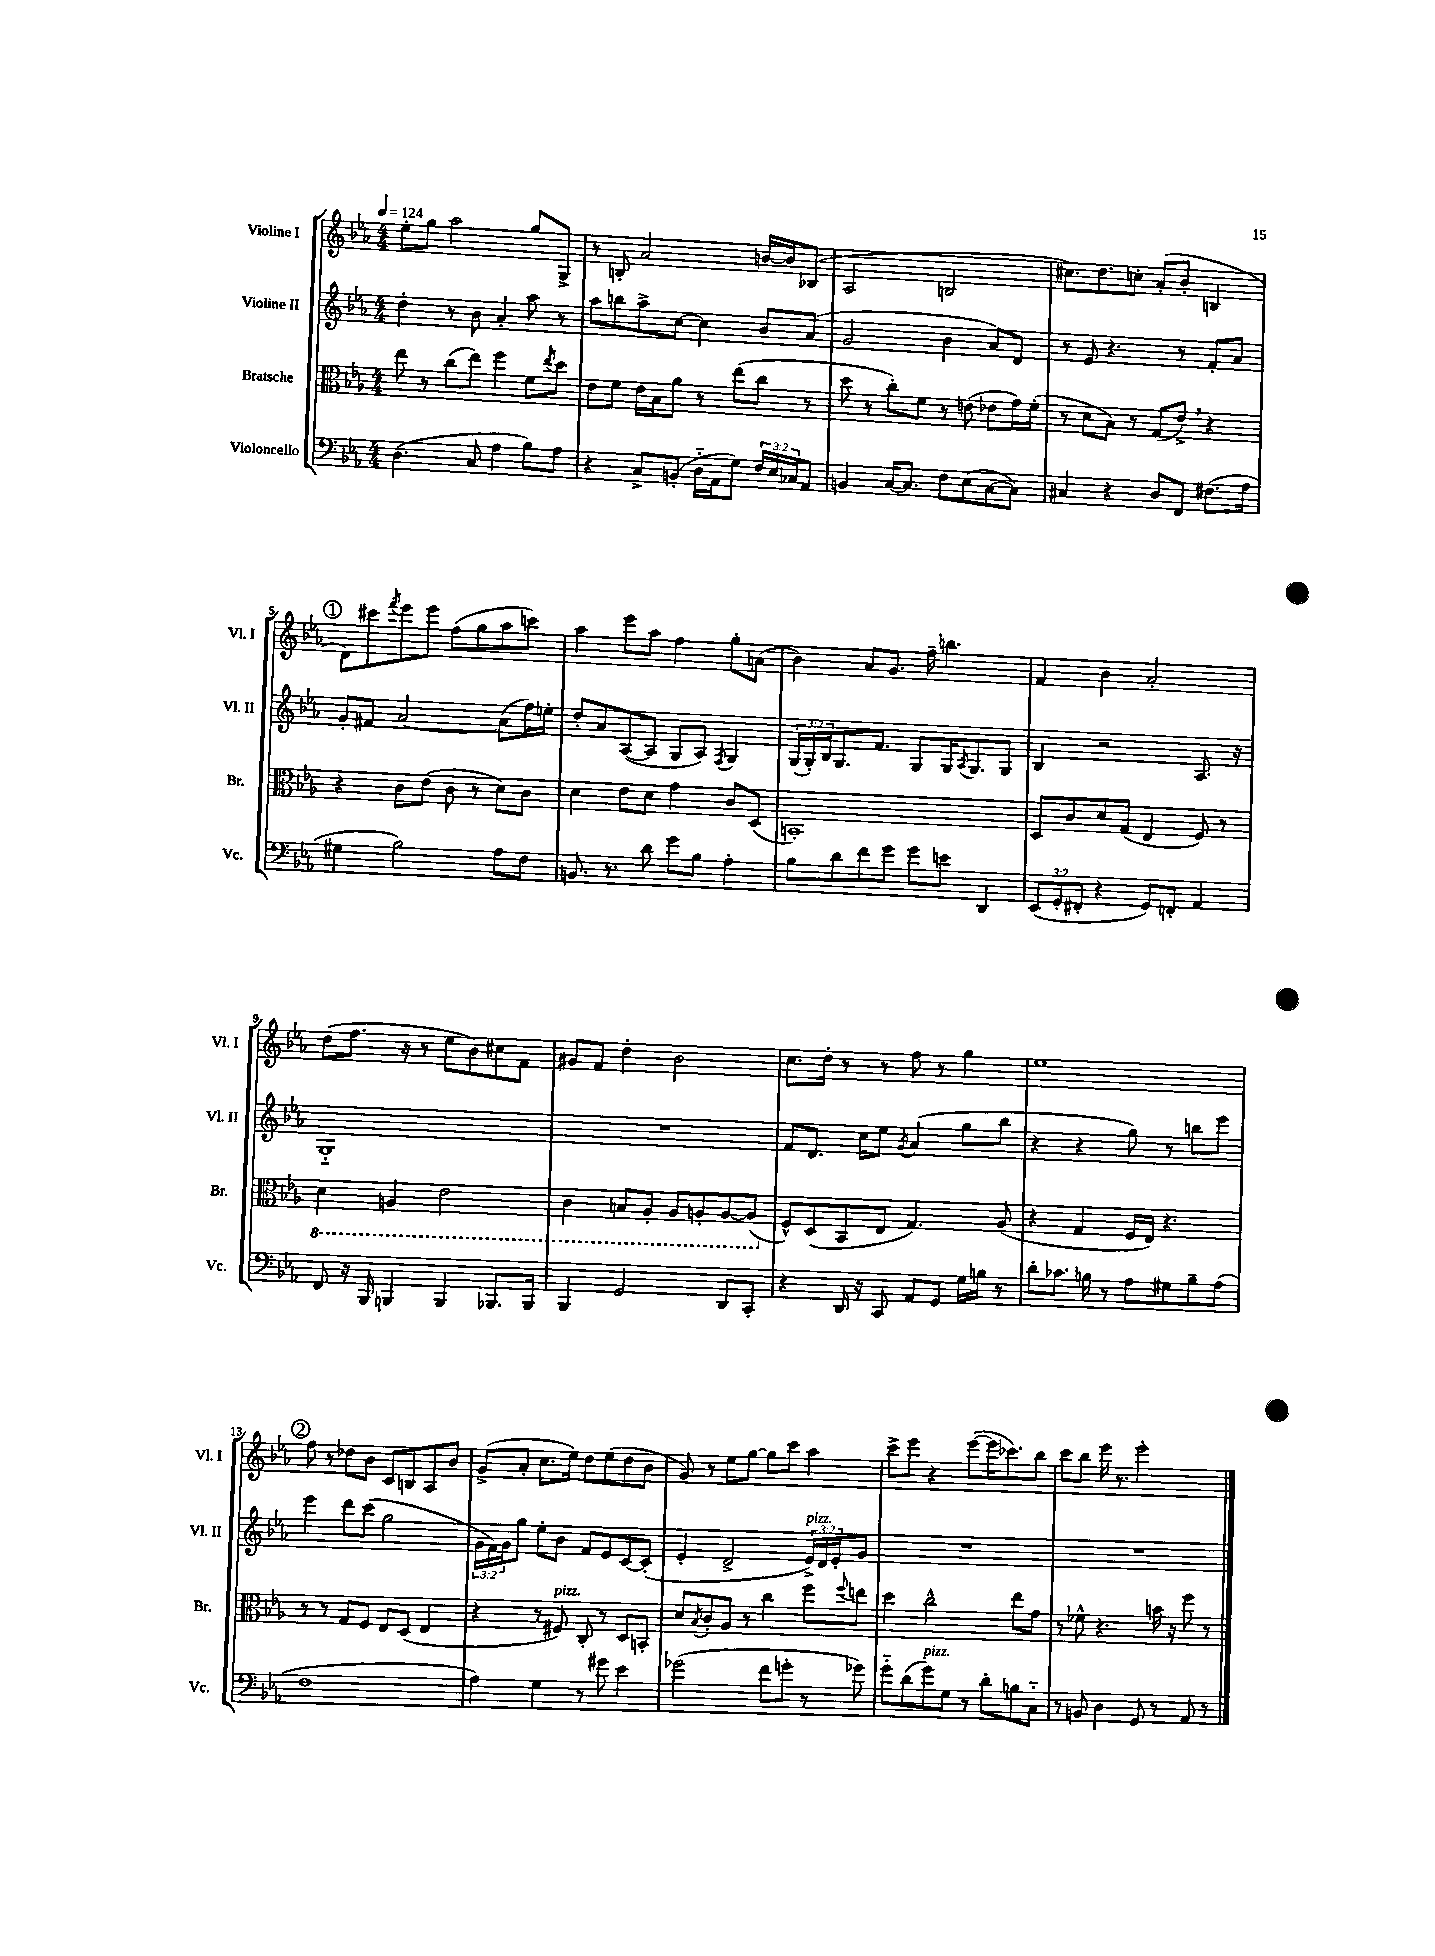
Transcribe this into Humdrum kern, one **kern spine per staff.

**kern	**kern	**kern	**kern
*staff4	*staff3	*staff2	*staff1
*clefF4	*clefC3	*clefG2	*clefG2
*k[b-e-a-]	*k[b-e-a-]	*k[b-e-a-]	*k[b-e-a-]
*M4/4	*M4/4	*M4/4	*M4/4
*MM124	*MM124	*MM124	*MM124
(4.D	8ee-	4dd'	8ee-'
.	8r	.	8gg
.	(8cc	8r	2aa-
8C	8ee-)	8b-	.
4A-	4ff	4a-'	.
8B-)	8f	8aa-	8gg
.	8qee-	.	.
8A-	8dd	8r	8G^
=	=	=	=
4r	8e-	8aa-	8r
.	8f	8bb	8B'
8C^	16e-	8aa-^	2a-
.	16B-	.	.
(8BB'	8a-	[8cc	.
16D'~	8r	4cc]	.
16AA-	.	.	.
8G)	(8ee-	.	.
24F	8cc	8b-	[16b
24E-	.	.	.
.	.	.	16b]
24C-	.	.	.
8AA-	8r	(8a-	(8B-
=	=	=	=
4BB	8dd	2g	2A-
.	8r	.	.
[16C	8cc')	.	.
8.C]	.	.	.
.	8f	.	.
8F	8r	4b-	2B
(8E-	(8e	.	.
[8C	8e-	8a-)	.
8C])	16g)	8d	.
.	(16f'	.	.
=	=	=	=
4C#	8r	8r	8.cc#)
.	8d	8e-	.
.	.	.	8.dd
4r	8B-)	4.r	.
.	8r	.	8cc'
8D	(8G	.	(8a-'
8FF	8e-^)	8r	8b-'
(8.F#	4r	8f'	4B
.	.	8a-	.
16A-	.	.	.
=	=	=	=
4G#	4r	8g'	8d)
.	.	8f#	8ccc#
.	.	.	8qfff
2B-)	8c	[2a-	8eee-
.	(8e-	.	8eee-
.	8c	.	(8ff
.	8r	.	8gg
8A-	8d)	(8a-]	8aa-
8F	8c	16ff)	8ccc)
.	.	16ee'	.
=	=	=	=
8.BB	4d	8dd'	4aa-
.	.	8a-	.
8.r	.	.	.
.	8e-	([8A-	8eee-
8d	8d	8A-]	8aa-
8g	4g	8G	4ff
8B-	.	8A-)	.
.	.	8qF	.
4A-'	8c	4G	8gg'
.	(8D	.	(8a
=	=	=	=
8B-	1BB')	(24G	4b-)
.	.	24G')	.
.	.	24B-	.
8d	.	8.G	.
8f	.	.	8a-
.	.	8.f	.
8g	.	.	8.g
8g	.	8G	.
.	.	.	16ff~
8e	.	16G	4.bb
.	.	8qA-	.
.	.	8.G	.
4DD	.	.	.
.	.	8G	.
=	=	=	=
(12EE-	8D	4B-	4f
12GG'	.	.	.
.	8c	.	.
12FF#'	.	.	.
4r	8d	2r	4b-
.	(8G	.	.
8GG)	4E-	.	2a-'
8FF'	.	.	.
4AA-	8F)	8.A-	.
.	8r	.	.
.	.	16r	.
=	=	=	=
8FF	4D	1G'~	(8dd
16r	.	.	8.ff
16BBB-	.	.	.
4BBB	4AA	.	.
.	.	.	16r
.	.	.	8r
4BBB	2E-	.	8ee-
.	.	.	8b-)
8.BBB-	.	.	8cc#
.	.	.	8f
16BBB-	.	.	.
=	=	=	=
4BBB-	4C	1r	8g#
.	.	.	8f
2GG	8BB	.	4dd'
.	8AA-'	.	.
.	8AA-	.	2b-
.	8AA'	.	.
8DD	[8AA	.	.
8CC'	(8AA]	.	.
=	=	=	=
4r	8F^^)	8f	8.cc
.	(8D	8.d	.
.	.	.	16dd'
16DD	8BB-	.	8r
16r	.	16cc	.
8CC	8E-	8ee-	8r
.	.	8qg	.
8AA-	4.G)	(4a-	8ff
8GG	.	.	8r
16G	.	8gg	4gg
16B	.	.	.
8r	(8A-	8bb-	.
=	=	=	=
8d'	4r	4r	1ee-
8.c-	.	.	.
.	4G	4r	.
16B	.	.	.
8r	.	.	.
8A-	16F	8gg)	.
.	16E-)	.	.
8G#	4.r	8r	.
8B~	.	8bb	.
(8A-	.	8eee-	.
=	=	=	=
1F	8r	4eee-	8ff
.	8r	.	8r
.	8G	8ddd	8dd-
.	8F	(8ccc	8b-
.	8E-	2gg	8c
.	(8D	.	8B
.	4E-	.	8A-
.	.	.	8b-
=	=	=	=
4A-)	4r	24g	(8g^
.	.	24f)	.
.	.	24g	.
.	.	8gg	8a-'
4G	8r	8ee-'	8.cc
.	8F#)	8b-	.
.	.	.	16ee-)
8r	8C'	8f	8dd
8g#	8r	8e-	(8ee-
4e-	8D	[8c	8dd
.	8BB'	(8c']	8b-
=	=	=	=
(2g-	8d	4e-'	8g)
.	8qB-	.	.
.	8c'	.	8r
.	8A-	2d^	8ee-
.	8r	.	[8gg
8f	4cc	.	8gg]
8g'	.	.	8ccc
8r	8ff	24e-^)	4aa-
.	.	24d	.
.	.	24e-'	.
.	8qqff	.	.
8g-)	8ee	8g	.
=	=	=	=
8g'~	4dd	1r	8ccc^
(8d	.	.	8eee-
8g)	2cc^^	.	4r
8G	.	.	.
8r	.	.	([8eee-
8d'	.	.	16eee-]
.	.	.	8.ccc-)
8B	8ee-	.	.
8C'~	8g	.	8bb-
=	=	=	=
8r	8r	1r	8ccc
8BB	8f-^^	.	8bb-
4D	4.r	.	16eee-
.	.	.	8.r
8GG	.	.	2eee-'
8r	16b	.	.
.	16r	.	.
8AA-	8ff	.	.
8r	8r	.	.
==	==	==	==
*-	*-	*-	*-
